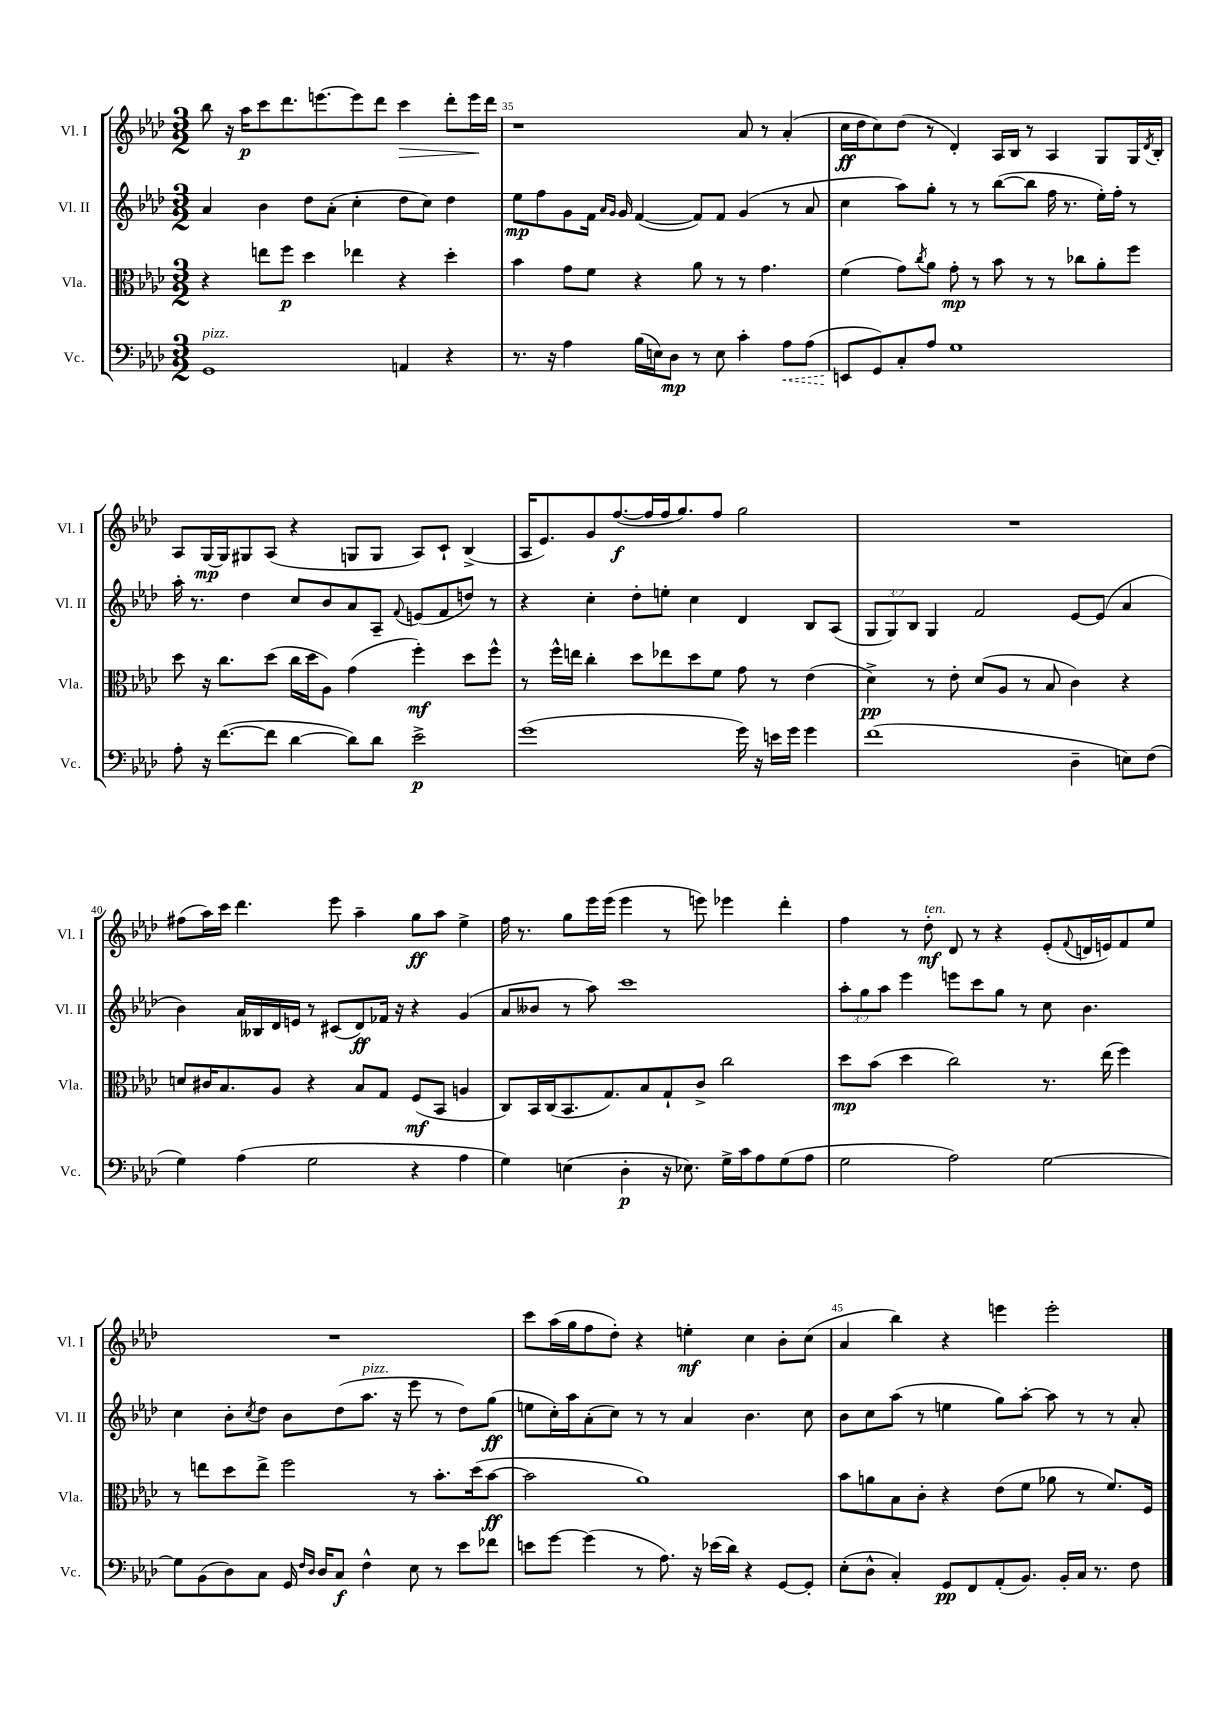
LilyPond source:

<<
\new StaffGroup <<
\new Staff = "s0" \with { instrumentName = "Vl. I" shortInstrumentName = "Vl. I" } {
    \clef treble \key aes \major \numericTimeSignature \time 3/2
    bes''8 r16 aes''16\p c'''8 des'''8. e'''8.~ e'''8 des'''8 c'''4\> des'''8-. e'''16\! des'''16 |
    r1 aes'8 r8 aes'4-.( |
    c''16\ff des''16 c''8) des''8( r8 des'4-.) aes16 bes16 r8 aes4 g8 g16 \acciaccatura { des'8 } bes16-. |
    aes8 g16~\mp g16 gis8 aes8( r4 g8 g8 aes8) c'8-! bes4->( |
    aes16 ees'8.) g'8 f''8.~\f( f''16 f''16 g''8.) f''8 g''2 |
    R1. |
    fis''8( aes''16) c'''16 des'''4. ees'''8 aes''4-- g''8\ff aes''8 ees''4-> |
    f''16 r8. g''8 ees'''16 ees'''16( ees'''4 r8 e'''8) ees'''4 des'''4-. |
    f''4 r8 des''8-.\mf^\markup { \italic "ten." } des'8 r8 r4 ees'8-.( \appoggiatura { f'8 } d'16 e'16) f'8 ees''8 |
    R1. |
    c'''8 aes''16( g''16 f''8 des''8-.) r4 e''4-.\mf c''4 bes'8-. c''8( |
    aes'4 bes''4) r4 e'''4 e'''2-. \bar "|." |
}
\new Staff = "s1" \with { instrumentName = "Vl. II" shortInstrumentName = "Vl. II" } {
    \clef treble \key aes \major \numericTimeSignature \time 3/2 \override Staff.TupletNumber.text = #tuplet-number::calc-fraction-text
    aes'4 bes'4 des''8 aes'8-.( c''4-. des''8 c''8) des''4 |
    ees''8\mp f''8 g'8 f'16 \grace { aes'16 g'16 } g'16 f'4~( f'8) f'8 g'4( r8 aes'8 |
    c''4 aes''8) g''8-. r8 r8 bes''8~( bes''8 f''16 r8. ees''16-.) f''16-. r8 |
    aes''16-. r8. des''4 c''8 bes'8 aes'8 aes8-- \appoggiatura { f'8 } e'8( f'8 d''8) r8 |
    r4 c''4-. des''8-. e''8-. c''4 des'4 bes8 aes8( |
    \tuplet 3/2 { g8 g8) bes8 } g4 f'2 ees'8~ ees'8( aes'4 |
    bes'4) aes'16 beses16 des'16 e'16 r8 cis'8( des'8\ff) fes'16 r16 r4 g'4( |
    aes'8 beses'8 r8 aes''8) c'''1 |
    \tuplet 3/2 { aes''8-. g''8 aes''8 } ees'''4 e'''8 c'''8 g''8 r8 c''8 bes'4. |
    c''4 bes'8-. \acciaccatura { c''8 } des''8 bes'8 des''8( aes''8.^\markup { \italic "pizz." } r16 ees'''8 r8 des''8) g''8\ff( |
    e''8 c''16-.) aes''16 aes'8-.( c''8) r8 r8 aes'4 bes'4. c''8 |
    bes'8 c''8 aes''8( r8 e''4 g''8) aes''8~-. aes''8 r8 r8 aes'8-. \bar "|." |
}
\new Staff = "s2" \with { instrumentName = "Vla." shortInstrumentName = "Vla." } {
    \clef alto \key aes \major \numericTimeSignature \time 3/2
    r4 e''8 f''8\p des''4 ees''4 r4 des''4-. |
    bes'4 g'8 f'8 r4 aes'8 r8 r8 g'4. |
    f'4( g'8) \acciaccatura { c''8 } aes'8 g'8-.\mp r8 bes'8 r8 r8 ces''8 aes'8-. f''8 |
    des''8 r16 c''8. des''8( c''16 des''16 aes8) g'4( f''4-.\mf) des''8 f''8-^ |
    r8 f''16-^ e''16 c''4-. des''8 ees''8 des''8 f'8 g'8 r8 ees'4( |
    des'4->\pp) r8 ees'8-. des'8( aes8 r8 bes8 c'4) r4 |
    d'8 cis'16 bes8. aes8 r4 bes8 g8 f8\mf( bes,8 a4 |
    c8) bes,16 c16( bes,8. g8.) bes8 g8-! c'8-> c''2 |
    des''8\mp bes'8( des''4 c''2) r8. ees''16( f''4) |
    r8 e''8 des''8 e''8-> f''2 r8 bes'8.-. des''16( bes'8~\ff |
    bes'2 aes'1) |
    bes'8 a'8 bes8 c'8-. r4 ees'8( f'8 aes'8 r8 f'8.) f16 \bar "|." |
}
\new Staff = "s3" \with { instrumentName = "Vc." shortInstrumentName = "Vc." } {
    \clef bass \key aes \major \numericTimeSignature \time 3/2
    g,1^\markup { \italic "pizz." } a,4 r4 |
    r8. r16 aes4 bes16( e16) des8\mp r8 e8 c'4-. \once \override Hairpin.style = #'dashed-line aes8\< aes8( |
    e,8\! g,8) c8-. aes8 g1 |
    aes8-. r16 f'8.~( f'8 des'4~ des'8) des'8 ees'2->\p |
    g'1( g'16) r16 e'16 g'16 g'4 |
    f'1( des4-- e8) f8( |
    g4) aes4( g2 r4 aes4 |
    g4) e4( des4-.\p r16 ees8.) g16-> c'16 aes8 g8( aes8 |
    g2 aes2) g2~ |
    g8 bes,8( des8) c8 g,16 \grace { f16 des16 } des16 c8\f f4-^ ees8 r8 ees'8 fes'8 |
    e'8 g'8~ g'4( r8 aes8.) r16 ees'16( des'16) r4 g,8~ g,8-. |
    ees8-.( des8-^ c4-.) g,8\pp f,8 aes,8-.( bes,8.) bes,16-. c16 r8. f8 \bar "|." |
}
>>
>>
\layout { \context { \Score currentBarNumber = #34 \override BarNumber.break-visibility = ##(#f #t #t) barNumberVisibility = #(every-nth-bar-number-visible 5) } }
